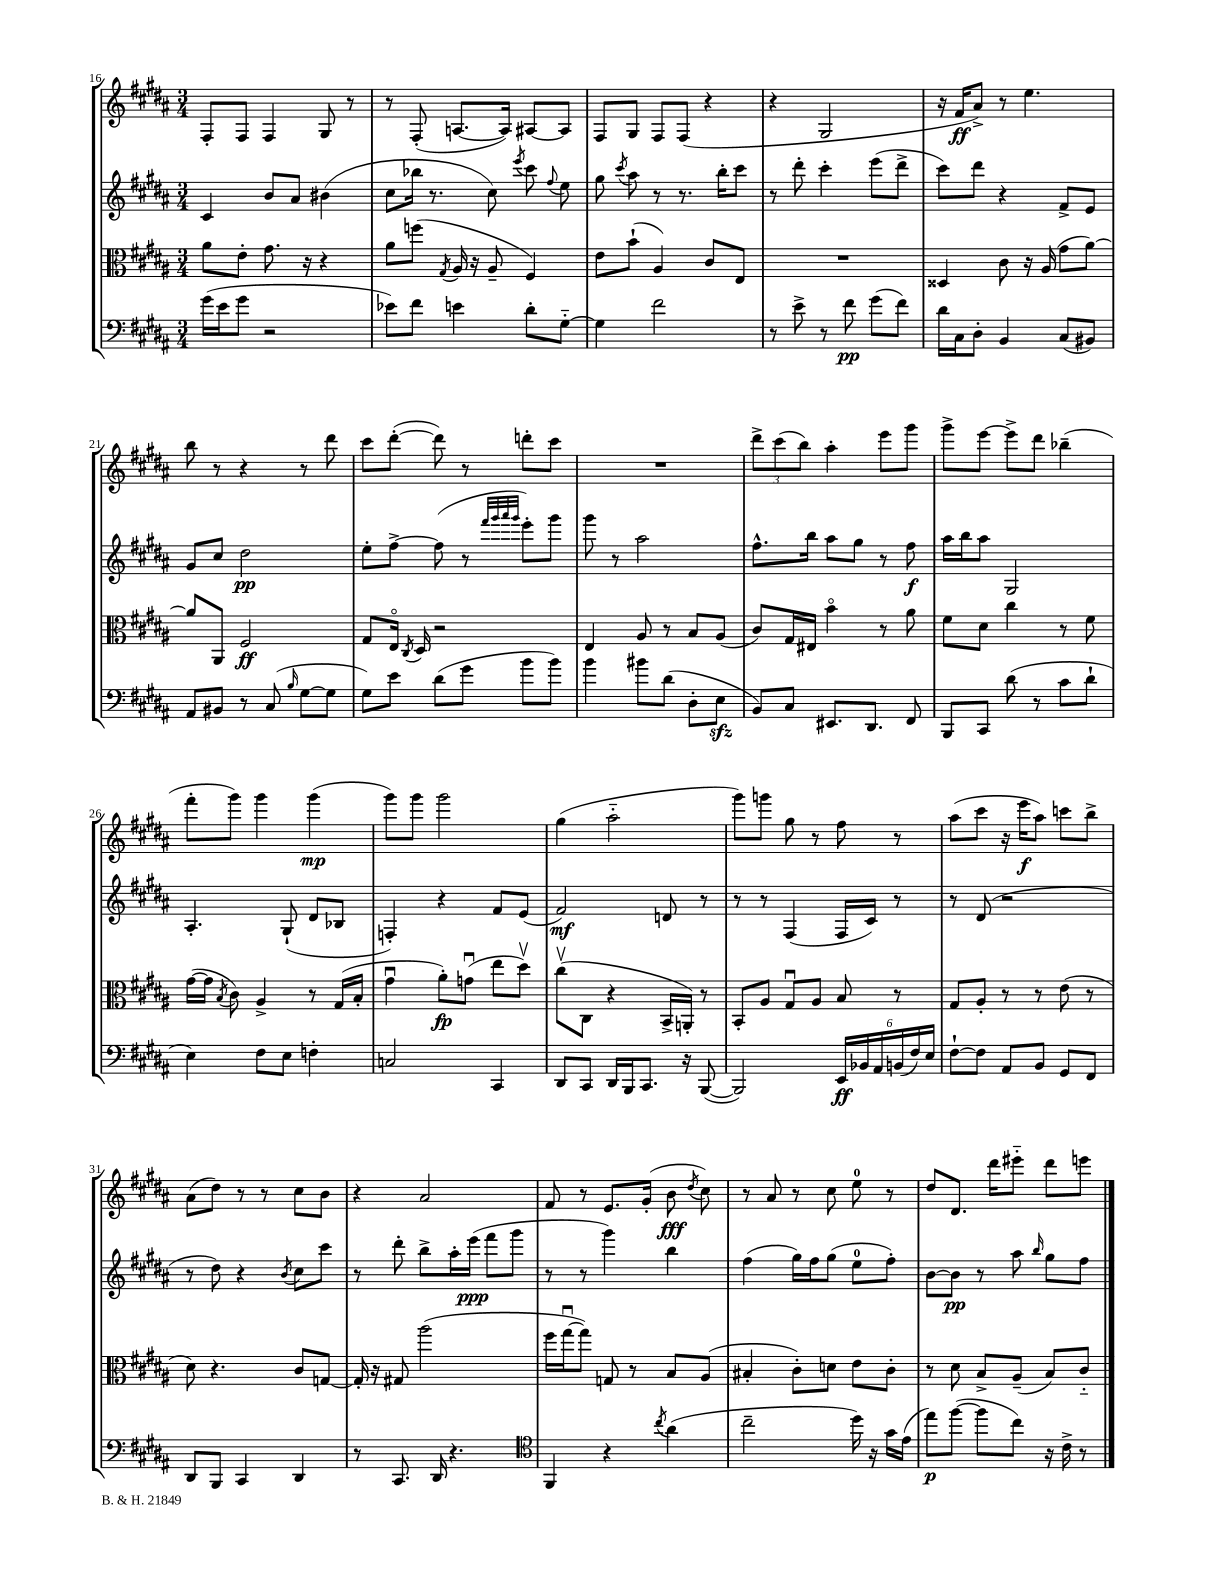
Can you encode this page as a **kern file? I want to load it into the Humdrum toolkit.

**kern	**dynam	**kern	**dynam	**kern	**dynam	**kern	**dynam
*part4	*part4	*part3	*part3	*part2	*part2	*part1	*part1
*staff4	*staff4	*staff3	*staff3	*staff2	*staff2	*staff1	*staff1
*clefF4	*	*clefC3	*	*clefG2	*	*clefG2	*
*k[f#c#g#d#a#]	*	*k[f#c#g#d#a#]	*	*k[f#c#g#d#a#]	*	*k[f#c#g#d#a#]	*
*M3/4	*	*M3/4	*	*M3/4	*	*M3/4	*
=16	=16	=16	=16	=16	=16	=16	=16
(16g#\LL	.	8a#\L	.	4c#/	.	8F#'/L	.
16e\J	.	.	.	.	.	.	.
8g#\J	.	8e'\J	.	.	.	8F#/J	.
2r	.	8.g#\	.	8b/L	.	4F#/	.
.	.	.	.	8a#/J	.	.	.
.	.	16r	.	.	.	.	.
.	.	4r	.	(4b#X\	.	8G#/	.
.	.	.	.	.	.	8r	.
=17	=17	=17	=17	=17	=17	=17	=17
8e-X\L)	.	8a#\L	.	8cc#\L	.	8r	.
8f#\J	.	(8ffn\J	.	16bb-X\Jk	.	(8F#'/	.
.	.	.	.	8.r	.	.	.
.	.	8qG#/	.	.	.	.	.
4en\	.	16A#/	.	.	.	[8.An/L	.
.	.	16r	.	.	.	.	.
.	.	8A#~/	.	8cc#\)	.	.	.
.	.	.	.	.	.	16A/Jk])	.
.	.	.	.	8qeee/	.	.	.
8d#'\L	.	4F#/)	.	8ccc#\	.	[8A#X/L	.
.	.	.	.	8qqff#/	.	.	.
[8G#\J	.	.	.	8ee\	.	8A#/J]	.
=18	=18	=18	=18	=18	=18	=18	=18
4G#\]	.	8e\L	.	8gg#\	.	8F#/L	.
.	.	.	.	8qccc#/	.	.	.
.	.	(8b`\J	.	8aa#\	.	8G#/J	.
2f#\	.	4A#/)	.	8r	.	8F#/L	.
.	.	.	.	8.r	.	(8F#/J	.
.	.	8c#/L	.	.	.	4r	.
.	.	.	.	16bb'\KL	.	.	.
.	.	8E/J	.	8ccc#\J	.	.	.
=19	=19	=19	=19	=19	=19	=19	=19
8r	.	2.r	.	8r	.	4r	.
8e^\	.	.	.	8ddd#'\	.	.	.
8r	.	.	.	4ccc#'\	.	2G#/	.
8f#\	pp	.	.	.	.	.	.
(8g#\L	.	.	.	(8eee\L	.	.	.
8f#\J)	.	.	.	8ddd#^\J	.	.	.
=20	=20	=20	=20	=20	=20	=20	=20
16d#\LL	.	4D##X/	.	8ccc#\L)	.	16r	.
16C#\J	.	.	.	.	.	16f#/KL	ff
8D#'\J	.	.	.	8ddd#\J	.	8a#^/J)	.
4BB/	.	8c#\	.	4r	.	8r	.
.	.	16r	.	.	.	4.ee\	.
.	.	(16A#/	.	.	.	.	.
(8C#/L	.	8g#\L	.	8f#^/L	.	.	.
8BB#X/J)	.	[8a#\J)	.	8e/J	.	.	.
!!LO:LB:g=z
=21	=21	=21	=21	=21	=21	=21	=21
8AA#/L	.	8a#/L]	.	8g#/L	.	8bb\	.
8BB#X/J	.	8AA#/J	.	8cc#/J	.	8r	.
8r	.	2F#/	ff	2dd#\	pp	4r	.
(8C#/	.	.	.	.	.	.	.
16qqB/	.	.	.	.	.	.	.
[8G#\L	.	.	.	.	.	8r	.
8G#\J]	.	.	.	.	.	8ddd#\	.
=22	=22	=22	=22	=22	=22	=22	=22
8G#\L)	.	8G#/L	.	8ee'\L	.	8ccc#\L	.
8e\J	.	16E/Jk	.	[8ff#^\J	.	([8ddd#'\J	.
.	.	8qC#/	.	.	.	.	.
.	.	16D#/	.	.	.	.	.
(8d#\L	.	2r	.	(8ff#\]	.	8ddd#\])	.
8g#\J	.	.	.	8r	.	8r	.
.	.	.	.	32qqfff#/LLL	.	.	.
.	.	.	.	32qqggg#/	.	.	.
.	.	.	.	32qqaaa#/	.	.	.
.	.	.	.	32qqggg#/JJJ	.	.	.
8b\L	.	.	.	8eee'\L)	.	8dddn'\L	.
8b\J)	.	.	.	8ggg#\J	.	8ccc#\J	.
=23	=23	=23	=23	=23	=23	=23	=23
4b\	.	4E/	.	8ggg#\	.	2.r	.
.	.	.	.	8r	.	.	.
8b#X\L	.	8A#/	.	2aa#\	.	.	.
(8d#\J	.	8r	.	.	.	.	.
8D#'\L	.	8B/L	.	.	.	.	.
8Ezz\J	.	(8A#/J	.	.	.	.	.
=24	=24	=24	=24	=24	=24	=24	=24
8BB/L)	.	8c#/L)	.	8.ff#^^\L	.	12ddd#^\L	.
.	.	.	.	.	.	(12ccc#\	.
8C#/J	.	16G#/L	.	.	.	.	.
.	.	.	.	.	.	12bb\J)	.
.	.	16E#X/JJ	.	16bb\Jk	.	.	.
8.EE#X/L	.	4b\	.	8aa#\L	.	4aa#'\	.
.	.	.	.	8gg#\J	.	.	.
8.DD#/J	.	.	.	.	.	.	.
.	.	8r	.	8r	.	8eee\L	.
8FF#/	.	8a#\	.	8ff#\	f	8ggg#\J	.
=25	=25	=25	=25	=25	=25	=25	=25
8BBB/L	.	8f#\L	.	16aa#\LL	.	8ggg#^\L	.
.	.	.	.	16bb\J	.	.	.
8CC#/J	.	8d#\J	.	8aa#\J	.	[8eee\J	.
(8d#\	.	4cc#\	.	2G#/	.	8eee^\L]	.
8r	.	.	.	.	.	8ddd#\J	.
8c#\L	.	8r	.	.	.	(4bb-X~\	.
8d#`\J	.	8f#\	.	.	.	.	.
!!LO:LB:g=z
=26	=26	=26	=26	=26	=26	=26	=26
4E\)	.	([16g#\LL	.	4.A#'/	.	8fff#'\L	.
.	.	16g#\JJ]	.	.	.	.	.
.	.	8qB/	.	.	.	.	.
.	.	8c#\)	.	.	.	8ggg#\J)	.
8F#\L	.	4A#^/	.	.	.	4ggg#\	.
8E\J	.	.	.	(8G#`/	.	.	.
4Fn'\	.	8r	.	8d#/L	.	(4ggg#\	mp
.	.	(16G#/LL	.	8B-X/J	.	.	.
.	.	16B'/JJ	.	.	.	.	.
=27	=27	=27	=27	=27	=27	=27	=27
2Cn/	.	4g#u\	.	4Fn'/)	.	8ggg#\L)	.
.	.	.	.	.	.	8ggg#\J	.
.	.	8a#'\L)	fp	4r	.	2ggg#\	.
.	.	(8gnu\J	.	.	.	.	.
4CC#/	.	8ee\L	.	8f#/L	.	.	.
.	.	8dd#v\J)	.	(8e/J	.	.	.
=28	=28	=28	=28	=28	=28	=28	=28
8DD#/L	.	(8cc#v\L	.	2f#/)	mf	(4gg#\	.
8CC#/J	.	8C#\J	.	.	.	.	.
16DD#/LL	.	4r	.	.	.	2aa#\	.
16BBB/J	.	.	.	.	.	.	.
8.CC#/J	.	.	.	.	.	.	.
.	.	16BB^/LL	.	8dn/	.	.	.
16r	.	16AAn'/JJ)	.	.	.	.	.
([8BBB/	.	8r	.	8r	.	.	.
=29	=29	=29	=29	=29	=29	=29	=29
2BBB/])	.	8BB'/L	.	8r	.	8ggg#\L)	.
.	.	8A#/J	.	8r	.	8gggn\J	.
.	.	8G#u/L	.	(4F#/	.	8gg#\	.
.	.	8A#/J	.	.	.	8r	.
24EE/LL	ff	8B/	.	16F#/LL	.	8ff#\	.
24BB-X/	.	.	.	.	.	.	.
.	.	.	.	16c#/JJ)	.	.	.
24AA#/	.	.	.	.	.	.	.
(24BBn/	.	8r	.	8r	.	8r	.
24F#/)	.	.	.	.	.	.	.
24E/JJ	.	.	.	.	.	.	.
=30	=30	=30	=30	=30	=30	=30	=30
[8F#`\L	.	8G#/L	.	8r	.	(8aa#\L	.
8F#\J]	.	8A#'/J	.	(8d#/	.	8ccc#\J	.
8AA#/L	.	8r	.	2r	.	16r	.
.	.	.	.	.	.	16eee\KL	f
8BB/J	.	8r	.	.	.	8aa#\J)	.
8GG#/L	.	(8e\	.	.	.	8cccn\L	.
8FF#/J	.	8r	.	.	.	8bb^\J	.
!!LO:LB:g=z
=31	=31	=31	=31	=31	=31	=31	=31
8DD#/L	.	8d#\)	.	8r	.	(8a#\L	.
8BBB/J	.	4.r	.	8dd#\)	.	8dd#\J)	.
4CC#/	.	.	.	4r	.	8r	.
.	.	.	.	.	.	8r	.
.	.	.	.	8qb/	.	.	.
4DD#/	.	8c#/L	.	8cc#\L	.	8cc#\L	.
.	.	[8Gn/J	.	8ccc#\J	.	8b\J	.
=32	=32	=32	=32	=32	=32	=32	=32
8r	.	16G'/]	.	8r	.	4r	.
.	.	16r	.	.	.	.	.
8.CC#/	.	8G#X/	.	8ddd#'\	.	.	.
.	.	(2aa#\	.	8bb^\L	.	2a#/	.
16DD#/	.	.	.	.	.	.	.
4.r	.	.	.	16aa#'\L	.	.	.
.	.	.	.	(16eee\JJ	ppp	.	.
.	.	.	.	8fff#\L	.	.	.
.	.	.	.	8ggg#\J	.	.	.
=33	=33	=33	=33	=33	=33	=33	=33
*clefC4	*	*	*	*	*	*	*
4FF#/	.	16ff#\LL	.	8r	.	8f#/	.
.	.	[16gg#u\J	.	.	.	.	.
.	.	8gg#\J])	.	8r	.	8r	.
4r	.	8Gn/	.	4ggg#\)	.	8.e/L	.
.	.	8r	.	.	.	.	.
.	.	.	.	.	.	(16g#'/Jk	.
8qcc#/	.	.	.	.	.	.	.
(4a#\	.	8B/L	.	4bb\	.	8b\	fff
.	.	.	.	.	.	8qdd#/	.
.	.	(8A#/J	.	.	.	8cc#\)	.
=34	=34	=34	=34	=34	=34	=34	=34
2cc#~\	.	4B#X'/	.	(4ff#\	.	8r	.
.	.	.	.	.	.	8a#/	.
.	.	8c#'\L)	.	16gg#\LL)	.	8r	.
.	.	.	.	16ff#\J	.	.	.
.	.	8dn\J	.	(8gg#\J	.	8cc#\	.
16dd#\)	.	8e\L	.	8ee\L	.	8ee\	.
16r	.	.	.	.	.	.	.
16g#\LL	.	8c#'\J	.	8ff#'\J)	.	8r	.
(16e\JJ	.	.	.	.	.	.	.
=35	=35	=35	=35	=35	=35	=35	=35
8ee\L)	p	8r	.	[8b\L	.	8dd#/L	.
([8ff#\J	.	8d#\	.	8b\J]	pp	8.d#/J	.
8ff#\L]	.	8B^/L	.	8r	.	.	.
.	.	.	.	.	.	16ddd#\KL	.
8cc#\J)	.	(8A#~/J	.	8aa#\	.	8eee#X\J	.
.	.	.	.	16qqbb/	.	.	.
16r	.	8B/L)	.	8gg#\L	.	8ddd#\L	.
16c#^\	.	.	.	.	.	.	.
8r	.	8c#/J	.	8ff#\J	.	8eeen\J	.
==	==	==	==	==	==	==	==
*-	*-	*-	*-	*-	*-	*-	*-
